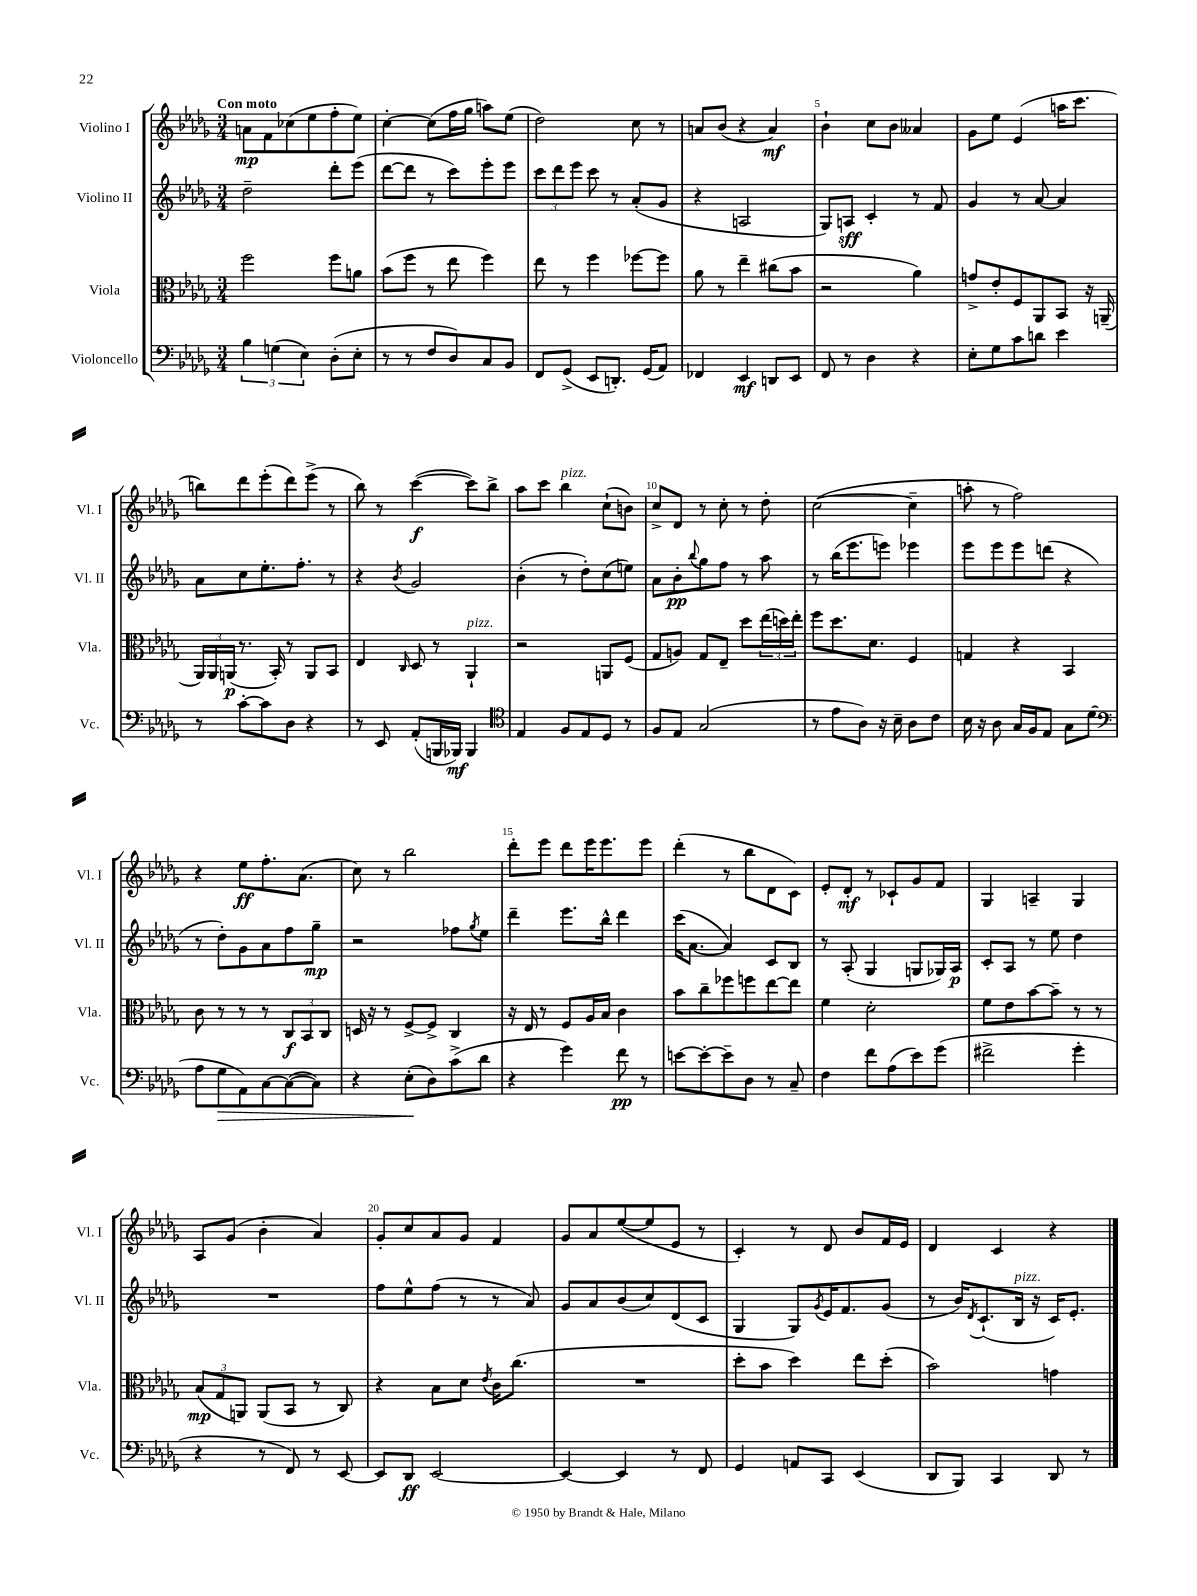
<<
\new StaffGroup <<
\new Staff = "s0" \with { instrumentName = "Violino I" shortInstrumentName = "Vl. I" } {
    \clef treble \key des \major \numericTimeSignature \time 3/4 \tempo "Con moto"
    a'8\mp f'8 ces''8( ees''8 f''8-. ees''8) |
    c''4~-. c''8( f''16 ges''16 a''8) ees''8( |
    des''2) c''8 r8 |
    a'8 bes'8( r4 a'4\mf) |
    bes'4-! c''8 bes'8 aeses'4 |
    ges'8 ees''8 ees'4( a''16 c'''8. |
    b''8) des'''8 ees'''8-.( des'''8) ees'''8->( r8 |
    bes''8) r8 c'''4~\f( c'''8) bes''8-> |
    aes''8 c'''8 bes''4^\markup { \italic "pizz." } c''8-!( b'8) |
    c''8-> des'8 r8 c''8-. r8 des''8-. |
    c''2~( c''4-- |
    a''8-. r8 f''2) |
    r4 ees''8\ff f''8.-. aes'8.( |
    c''8) r8 bes''2 |
    des'''8-. ees'''8 des'''8 ees'''16 ees'''8. ees'''8 |
    des'''4-.( r8 bes''8 des'8 c'8) |
    ees'8-. des'8-.\mf r8 ces'8-! ges'8 f'8 |
    ges4 a4-- ges4 |
    aes8 ges'8( bes'4-. aes'4) |
    ges'8-. c''8 aes'8 ges'8 f'4 |
    ges'8 aes'8 ees''8~( ees''8 ees'8 r8 |
    c'4-.) r8 des'8 bes'8 f'16 ees'16 |
    des'4 c'4 r4 \bar "|." |
}
\new Staff = "s1" \with { instrumentName = "Violino II" shortInstrumentName = "Vl. II" } {
    \clef treble \key des \major \numericTimeSignature \time 3/4
    des''2-- des'''8-. ees'''8( |
    des'''8~ des'''8 r8 c'''8) ees'''8-. ees'''8 |
    \tuplet 3/2 { c'''8 des'''8 ees'''8 } c'''8 r8 aes'8-.( ges'8 |
    r4 a2 |
    ges8) a8\sff c'4-. r8 f'8 |
    ges'4 r8 aes'8~ aes'4 |
    aes'8 c''8 ees''8.-. f''8.-. r8 |
    r4 \acciaccatura { bes'8 } ges'2 |
    bes'4-.( r8 des''8-.) c''8( e''8) |
    aes'8 bes'8-.\pp \appoggiatura { bes''8 } ges''8 f''8 r8 aes''8 |
    r8 bes''16( ees'''8. e'''8) ees'''4 |
    ees'''8 ees'''8 ees'''8 d'''8( r4 |
    r8 des''8-.) ges'8 aes'8 f''8 ges''8--\mp |
    r2 fes''8 \acciaccatura { ges''8 } ees''8 |
    des'''4-- ees'''8. bes''16-^ des'''4 |
    c'''16( aes'8.~ aes'4) c'8 bes8 |
    r8 aes8-.( ges4 g8 ges16) aes16\p |
    c'8-. aes8 r8 ees''8 des''4 |
    R2. |
    f''8 ees''8-^ f''8( r8 r8 aes'8) |
    ges'8 aes'8 bes'8( c''8) des'8( c'8 |
    ges4 ges8) \acciaccatura { ges'8 } ees'16 f'8. ges'8( |
    r8 bes'16) \acciaccatura { des'8 } c'8.-!( bes16^\markup { \italic "pizz." } r16 c'16) ees'8.-. \bar "|." |
}
\new Staff = "s2" \with { instrumentName = "Viola" shortInstrumentName = "Vla." } {
    \clef alto \key des \major \numericTimeSignature \time 3/4
    f''2 f''8 a'8 |
    bes'8( f''8 r8 ees''8 f''4) |
    ees''8 r8 f''4 fes''8~ fes''8 |
    aes'8 r8 ees''4-- cis''8( bes'8 |
    r2 aes'4) |
    g'8-> ees'8-. f8 aes,8 bes,8 r16 a,16--( |
    \tuplet 3/2 { aes,16) aes,16 a,16\p( } r8. bes,16-.) r8 a,8 bes,8 |
    ees4 \grace { c16 } des8 r8 aes,4-!^\markup { \italic "pizz." } |
    r2 a,8 f8( |
    ges8 a8) ges8 ees8-- des''8 \tuplet 3/2 { ees''16( d''16) ees''16-. } |
    f''8 des''8. des'8. f4 |
    g4 r4 bes,4 |
    c'8 r8 r8 r8 \tuplet 3/2 { c8\f bes,8 c8 } |
    d16 r16 r8 f8~-> f8-> c4 |
    r16 ees16 r8 f8 aes16 bes16 c'4 |
    bes'8 c''8-- fes''8 f''8 ees''8~ ees''8 |
    f'4 des'2-. |
    f'8 ees'8 bes'8~ bes'8-- r8 r8 |
    \tuplet 3/2 { bes8\mp( ges8 a,8) } a,8( bes,8 r8 c8) |
    r4 bes8 des'8 \acciaccatura { ees'8 } c'16 c''8.( |
    R2. |
    des''8-. bes'8 des''4) ees''8 des''8-.( |
    bes'2) g'4 \bar "|." |
}
\new Staff = "s3" \with { instrumentName = "Violoncello" shortInstrumentName = "Vc." } {
    \clef bass \key des \major \numericTimeSignature \time 3/4
    \tuplet 3/2 { bes4 g4( ees4) } des8-.( ees8-. |
    r8 r8 f8 des8) c8 bes,8 |
    f,8 ges,8->( ees,8 d,8.-.) ges,16( aes,8) |
    fes,4 ees,4\mf d,8 ees,8 |
    f,8 r8 des4 r4 |
    ees8-. ges8 c'8 d'8 ees'4 |
    r8 c'8~-. c'8 des8 r4 |
    r8 ees,8 aes,8-.( b,,16 bes,,16\mf) bes,,4 |
    \clef tenor ees4 f8 ees8 des8 r8 |
    f8 ees8 ges2( |
    r8 ees'8 aes8) r16 bes16-- aes8 c'8 |
    bes16 r16 aes8 ges16 f16 ees8 ges8 des'8( |
    \clef bass aes8 ges8\> aes,8) c8~ c8~( c8) |
    r4 ees8-.\!( des8) c'8->( des'8 |
    r4 ges'4) f'8\pp r8 |
    e'8~ e'8~-. e'8-- des8 r8 c8-- |
    f4 f'8 aes8( ees'8) ges'8( |
    fis'2-> ges'4-. |
    r4 r8 f,8) r8 ees,8~ |
    ees,8 des,8\ff ees,2~ |
    ees,4~ ees,4 r8 f,8 |
    ges,4 a,8 c,8 ees,4( |
    des,8 bes,,8) c,4 des,8 r8 \bar "|." |
}
>>
>>
\layout { \context { \Score \override BarNumber.break-visibility = ##(#f #t #t) barNumberVisibility = #(every-nth-bar-number-visible 5) } }
